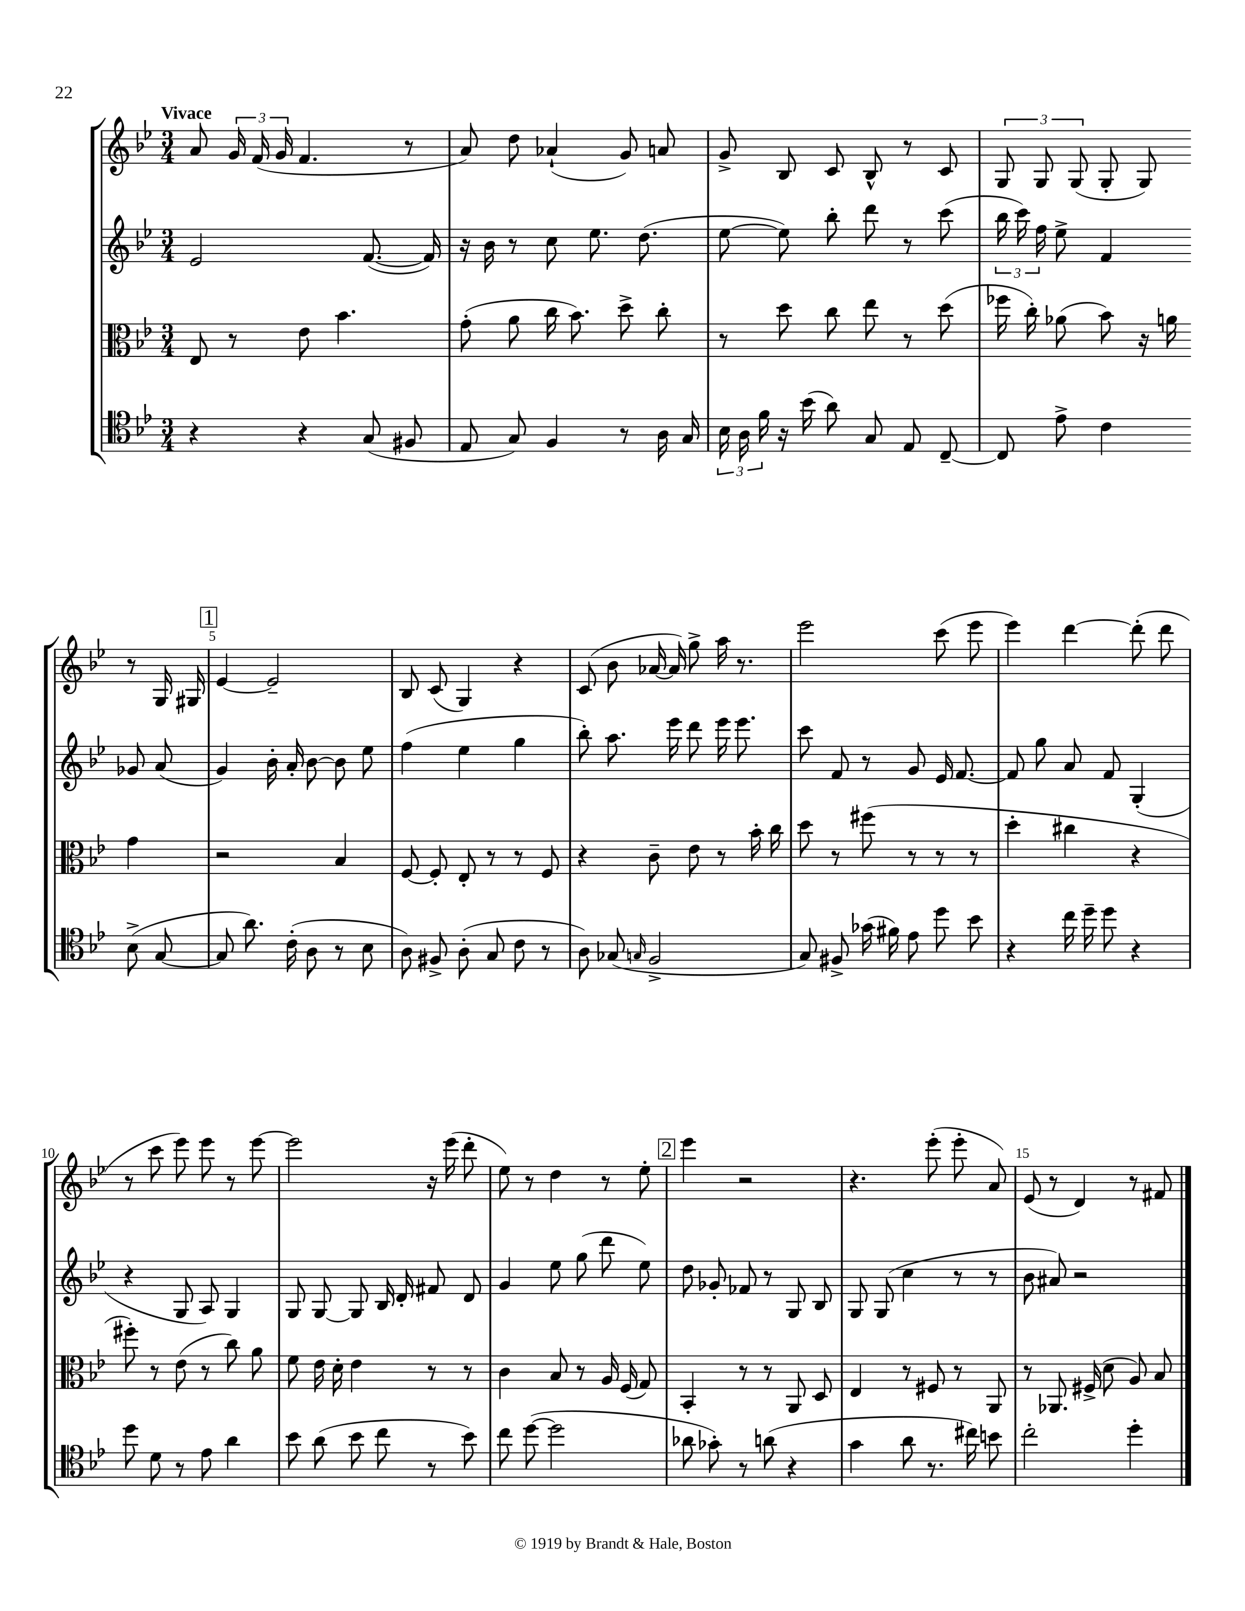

**kern	**kern	**kern	**kern
*part4	*part3	*part2	*part1
*staff4	*staff3	*staff2	*staff1
*clefC4	*clefC3	*clefG2	*clefG2
*k[b-e-]	*k[b-e-]	*k[b-e-]	*k[b-e-]
*M3/4	*M3/4	*M3/4	*M3/4
=1	=1	=1	=1
!	!	!	!LO:TX:a:B:t=Vivace
4r	8E-/	2e-/	8a/
.	8r	.	24g/
.	.	.	(24f/
.	.	.	24g/
4r	8e-\	.	4.f/
.	4.b-\	.	.
(8G/	.	([8.f/	.
8F#X/	.	.	8r
.	.	16f/])	.
=2	=2	=2	=2
8E-/	(8g'\	16r	8a/)
.	.	16b-\	.
8G/)	8a\	8r	8dd\
4F/	16cc\	8cc\	(4a-X`/
.	8.b-\)	.	.
.	.	8.ee-\	.
8r	8dd^\	.	8g/)
.	.	(8.dd\	.
16A\	8cc'\	.	8an/
16G/	.	.	.
=3	=3	=3	=3
24B-\	8r	[8ee-\	8g^/
24A\	.	.	.
24f\	.	.	.
16r	8dd\	8ee-\])	8B-/
(16b-\	.	.	.
8a\)	8cc\	8bb-'\	8c/
8G/	8ee-\	8ddd\	8B-^^/
8E-/	8r	8r	8r
[8C~/	(8dd\	(8ccc\	8c/
=4	=4	=4	=4
8C/]	16ff-X\	24bb-\	12G/
.	.	24ccc\)	.
.	16cc'\)	.	.
.	.	24ff\	12G/
8e-^\	(8a-X\	8ee-^\	.
.	.	.	(12G/
4c\	8b-\)	4f/	8G'/
.	16r	.	8G/)
.	16an\	.	.
(8B-^\	4g\	8g-X/	8r
[8G/	.	(8a/	16G/
.	.	.	16G#X/
!!LO:LB:g=z
!!LO:REH:place=s1:t=1
=5	=5	=5	=5
8G/]	2r	4g/)	[4e-/
8.a\)	.	.	.
.	.	16b-'\	2e-~/]
(16c'\	.	16a'/	.
8A\	.	[8b-\	.
8r	4B-/	8b-\]	.
8B-\	.	8ee-\	.
=6	=6	=6	=6
8A\)	[8F/	(4ff\	8B-/
8F#X^/	8F'/]	.	(8c/
(8A'\	8E-'/	4ee-\	4G/)
8G/	8r	.	.
8c\	8r	4gg\	4r
8r	8F/	.	.
=7	=7	=7	=7
8A\)	4r	8bb-'\)	(8c/
(8G-X/	.	8.aa\	8b-\
16qqGn/	.	.	.
2F^/	8c~\	.	[16a-X/
.	.	16eee-\	16a-/])
.	8e-\	8ddd\	8gg^\
.	8r	16eee-\	16aa\
.	.	8.eee-\	8.r
.	16b-'\	.	.
.	16cc\	.	.
=8	=8	=8	=8
8G/)	8dd\	8ccc\	2eee-\
8F#X^/	8r	8f/	.
(16g-X\	(8ff#X\	8r	.
16f#X\)	.	.	.
8e-\	8r	8g/	.
8dd\	8r	16e-/	(8ccc\
.	.	[8.f/	.
8b-\	8r	.	8eee-\
=9	=9	=9	=9
4r	4dd'\	8f/]	4eee-\)
.	.	8gg\	.
16cc\	4cc#X\	8a/	[4ddd\
16dd~\	.	.	.
8dd\	.	8f/	.
4r	4r	(4G'/	(8ddd'\]
.	.	.	8ddd\
!!LO:LB:g=z
=10	=10	=10	=10
8dd\	8ff#X'\)	4r	8r
8d\	8r	.	8ccc\
8r	(8e-\	8G/	8eee-\)
8e-\	8r	8A/)	8eee-\
4a\	8cc\)	4G/	8r
.	8a\	.	[8eee-\
=11	=11	=11	=11
8b-\	8f\	8G/	2eee-\]
(8a\	16e-\	[8G/	.
.	16d'\	.	.
8b-\	4e-\	8G/]	.
8cc\	.	16B-/	.
.	.	16d'/	.
8r	8r	8f#X/	16r
.	.	.	(16eee-\
8b-\)	8r	8d/	8ddd'\
=12	=12	=12	=12
8cc\	4c\	4g/	8ee-\)
([8dd\	.	.	8r
2dd\]	8B-/	8ee-\	4dd\
.	8r	(8gg\	.
.	16A/	8ddd\	8r
.	(16F/	.	.
.	8G/)	8ee-\)	8ee-'\
!!LO:REH:place=s1:t=2
=13	=13	=13	=13
8a-X\	4BB-'/	8dd\	4eee-\
8g-X'\)	.	8g-X'/	.
8r	8r	8f-X/	2r
(8an\	8r	8r	.
4r	8AA/	8G/	.
.	8D/	8B-/	.
=14	=14	=14	=14
4g\	4E-/	8G/	4.r
.	.	(8G/	.
8a\	8r	4cc\	.
8.r	8F#X/	.	(8eee-'\
.	8r	8r	8eee-'\
16cc#X\)	.	.	.
8bn\	8AA/	8r	8a/)
=15	=15	=15	=15
2cc'\	8r	8b-\	(8e-/
.	8.AA-X/	8a#X/)	8r
.	.	2r	4d/)
.	(16F#X^/	.	.
.	8d\	.	.
4dd'\	8A/)	.	8r
.	8B-/	.	8f#X/
==	==	==	==
*-	*-	*-	*-
